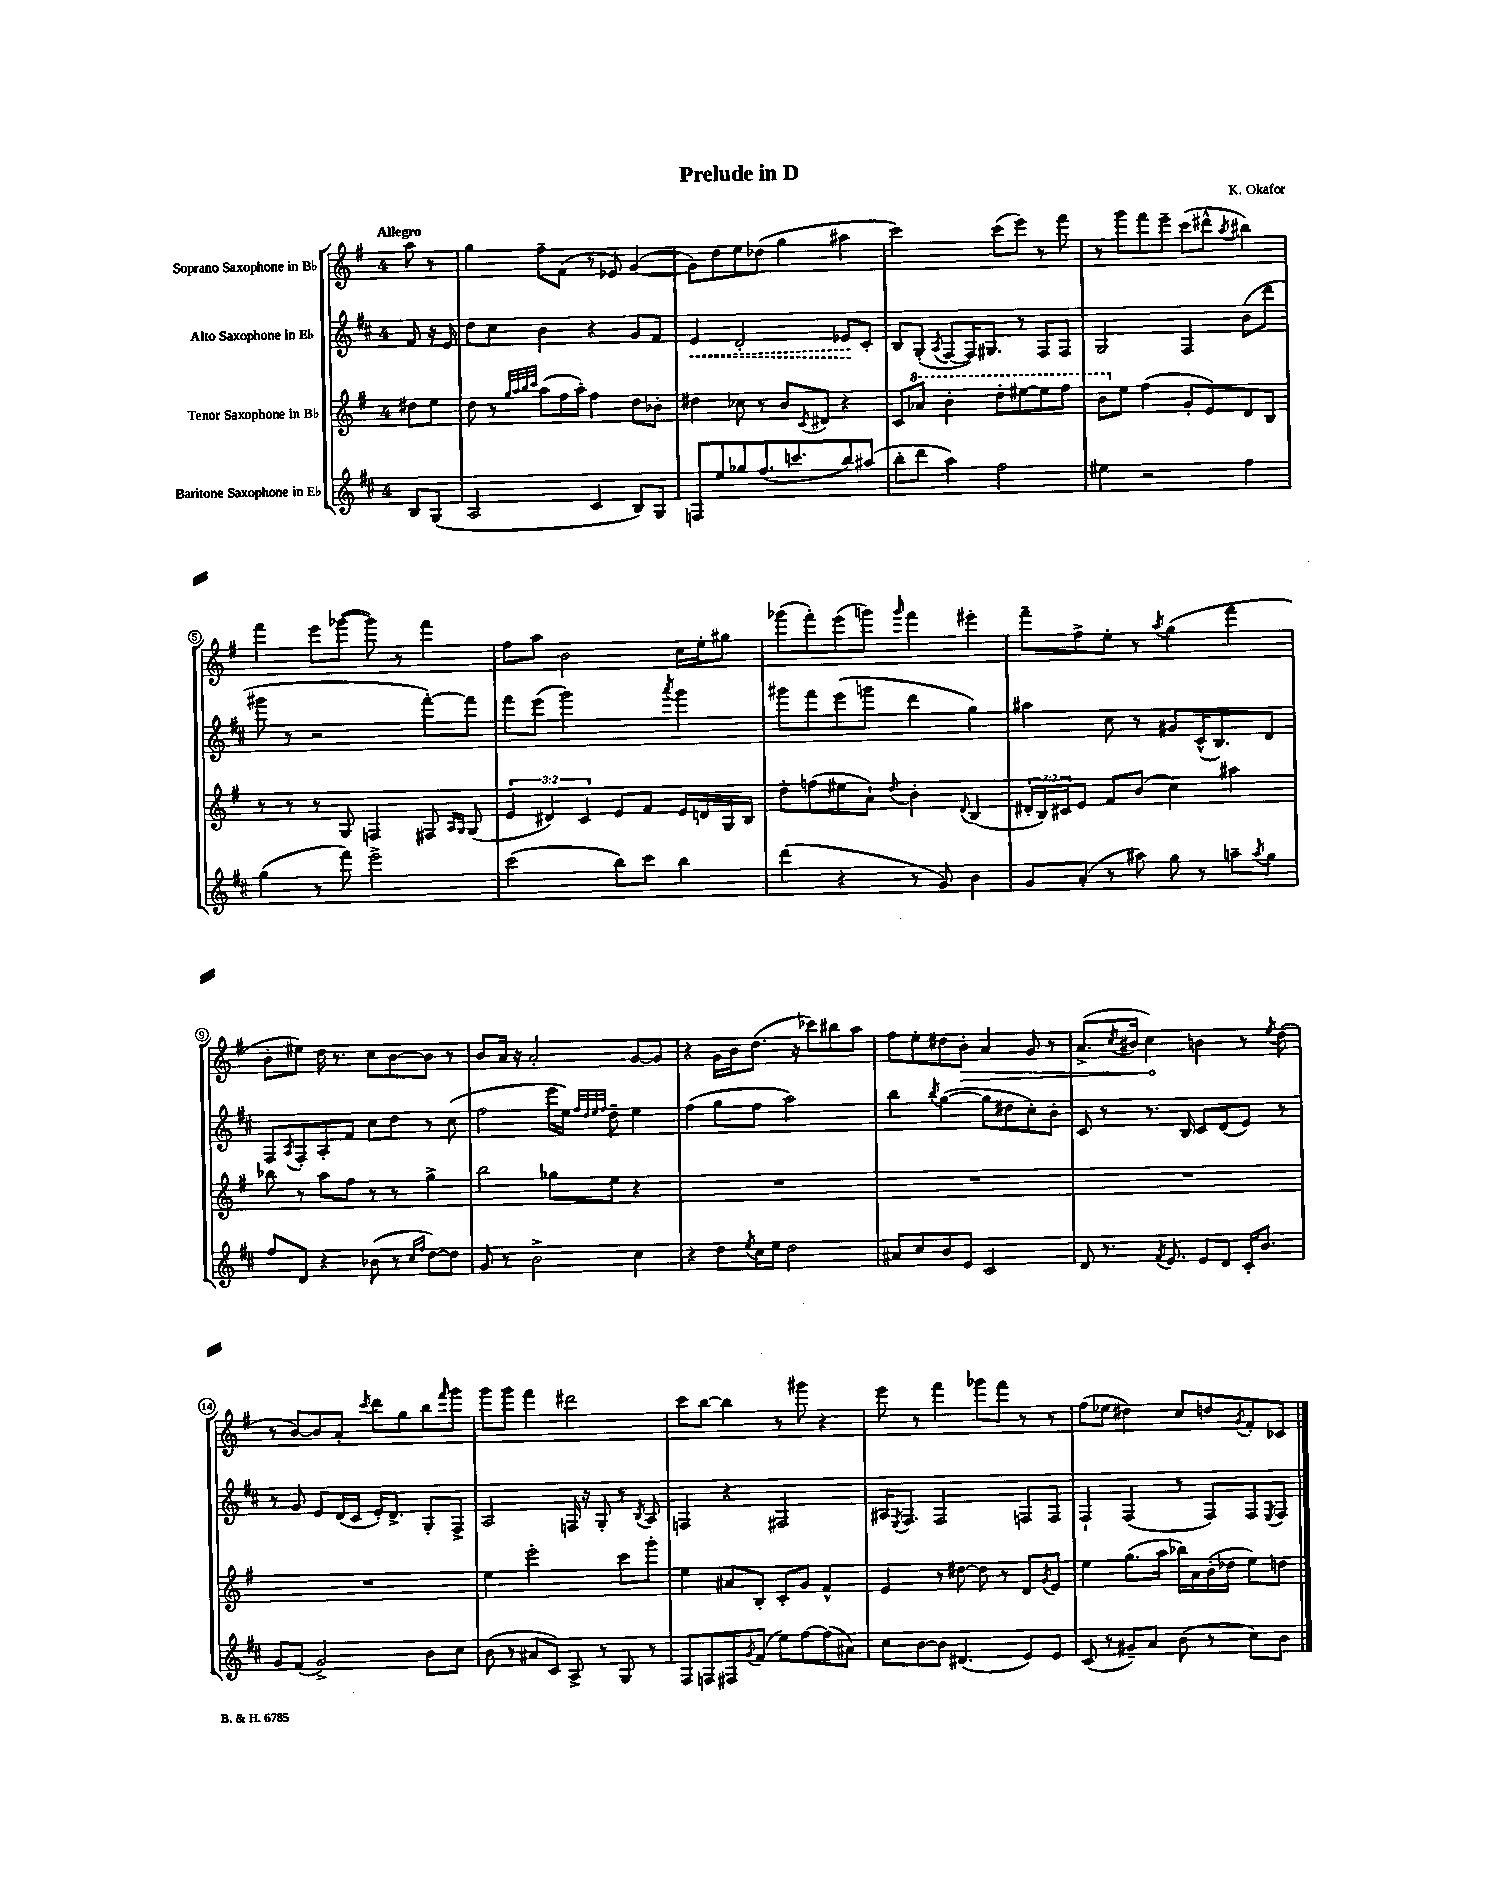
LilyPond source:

\header { title = "Prelude in D" composer = "K. Okafor" }
<<
\new StaffGroup <<
\new Staff = "s0" \with { instrumentName = "Soprano Saxophone in Bb" } {
    \clef treble \key g \major \once \override Staff.TimeSignature.style = #'single-digit \time 4/4 \partial 4 \tempo "Allegro"
    a''8 r8 |
    g''4 fis''8-- fis'8( r8 ees'8) g'4~( |
    g'8) d''8 e''8 des''8( g''4 ais''4 |
    c'''2) c'''8( e'''8) r8 fis'''8 |
    r8 g'''8 fis'''8 e'''8-- c'''8( dis'''8-^ \acciaccatura { a''8 } bis''4) |
    fis'''4 e'''8 ges'''8~( ges'''8) r8 fis'''4 |
    fis''8 a''8 b'2 c''16 e''16-. gis''8 |
    ges'''8( fis'''8-.) e'''8( g'''8) \grace { g'''16 } fis'''4 eis'''4-. |
    fis'''8-- fis''8-> e''8-. r8 \acciaccatura { a''8 } g''4( fis'''4 |
    b'8-. eis''8) d''16 r8. c''8 b'8~ b'8 r8 |
    b'8 a'16 r16 a'2-. g'8~ g'8 |
    r4 g'16 b'16 d''8.( r16 ces'''8) bis''8 a''8 |
    fis''8 e''8-. dis''8 \once \override Hairpin.circled-tip = ##t b'8-.\> a'4 g'8 r8 |
    a'8.->( \acciaccatura { c''8 } bis'16 c''4\!) b'4 r8 \acciaccatura { e''8 } d''8( |
    r8 b'8~) b'8 a'8-. \acciaccatura { c'''8 } d'''8 g''8 b''8 \grace { fis'''16 } g'''8 |
    g'''8 g'''8 fis'''4 dis'''2 |
    c'''8 b''8~ b''4 r8 gis'''8 r4 |
    e'''8 r8 fis'''4 ges'''8 fis'''8 r8 r8 |
    fis''8( ees''8 dis''4) c''8 d''8 \acciaccatura { g'8 } fis'8-. ces'8 \bar "|." |
}
\new Staff = "s1" \with { instrumentName = "Alto Saxophone in Eb" } {
    \clef treble \key d \major \once \override Staff.TimeSignature.style = #'single-digit \time 4/4 \partial 4
    fis'8 r16 e'16 |
    d''8 cis''8 b'4 r4 g'8 fis'8 |
    \once \override Hairpin.style = #'dashed-line e'4\< d'2-. ees'8\! cis'8-. |
    b8 g8-.( \acciaccatura { a8 } fis8~ fis16) gis8. r8 fis8 fis8 |
    g2 fis4 b'8( d'''8 |
    gis'''8 r8 r2 fis'''8~-.) fis'''8 |
    fis'''8 e'''8( g'''2) \acciaccatura { a'''8 } g'''4 |
    gis'''8 fis'''8 e'''8( g'''8 d'''4 g''4) |
    ais''4 cis''8 r8 gis'8 cis'16-^( b8.) d'8 |
    fis8 \acciaccatura { a8 } fis8-. a8-. fis'8 cis''8 d''8 r8 cis''8( |
    fis''2 e'''16 e''16) \grace { fis''32 d''32 e''32 fis''32 } d''8-- e''4 |
    fis''4( g''8 fis''8 a''2) |
    b''4 \acciaccatura { b''8 } g''4~( g''8 dis''8 cis''8-.) b'8-. |
    cis'8 r8 r8. b16 cis'8 d'8( e'8) r8 |
    r8 g'8 e'8 d'16( cis'16 e'16-.) d'8.-> g8-. fis8-> |
    a2 f16 r16 g8-. r8 \acciaccatura { b8 } a8 |
    f4 r4 fis2 |
    ais16 \acciaccatura { e8 } fis8. fis2 f8 f8 |
    fis4-! fis4( r8 fis8) fis8 \acciaccatura { e8 } fis8 \bar "|." |
}
\new Staff = "s2" \with { instrumentName = "Tenor Saxophone in Bb" } {
    \clef treble \key g \major \once \override Staff.TimeSignature.style = #'single-digit \time 4/4 \override Staff.TupletNumber.text = #tuplet-number::calc-fraction-text \partial 4
    dis''8 e''8 |
    d''8 r8 \grace { g''32 a''32 b''32 c'''32 } a''8( fis''16 a''16-.) fis''4 d''8 bes'8-. |
    dis''4 ces''8 r8 b'8 \acciaccatura { c'8 } dis'8 r4 |
    c'8 \ottava #1 aes''8 b''4-. d'''8-. eis'''8~ eis'''8 fis'''8 |
    b''8 \ottava #0 e''8 fis''4( g'8-. e'8) d'8 b8 |
    r8 r8 r8 g8 f4 fis8 \grace { a16 g16 } g8( |
    \tuplet 3/2 { e'4 dis'4) c'4 } e'8 fis'8 e'16 d'16 g16 b16 |
    d''8-. f''8( eis''8 a'8-!) \appoggiatura { d''8 } b'4-. \appoggiatura { d'8 } b4( |
    \tuplet 3/2 { dis'16-. b16) cis'16 } e'8 fis'8 b'8( c''4) ais''4 |
    bes''8 r8 a''8 fis''8 r8 r8 g''4-> |
    b''2 ges''8 e''8 r4 |
    R1 |
    R1 |
    R1 |
    R1 |
    e''4 e'''2-. c'''8 g'''8-. |
    e''4 ais'8 b8-. c'8-. g'8 fis'4-^ |
    e'4 r8 dis''8~ dis''8 r8 d'8 \acciaccatura { g'8 } e'8 |
    e''4 g''8.( a''16 bes''16) a'16 b'16-.( des''16 e''8) d''8 \bar "|." |
}
\new Staff = "s3" \with { instrumentName = "Baritone Saxophone in Eb" } {
    \clef treble \key d \major \once \override Staff.TimeSignature.style = #'single-digit \time 4/4 \partial 4
    b8 g8( |
    a2 cis'4 b8) g8 |
    f8 e''8 ges''8 fis''8.( c'''8. b''8) ais''8( |
    b''8-. d'''8 a''4) fis''2 |
    eis''4 r2 fis''4 |
    g''4( r8 fis'''8) e'''2-> |
    cis'''2( b''8) cis'''8 b''4 |
    d'''4( r4 r8 g'8) b'4 |
    g'8 a'8-.( r8 ais''8) g''8 r8 a''8-- \acciaccatura { a''8 } g''8 |
    fis''8 d'8 r4 bes'8( r8 \grace { cis''16 fis''16 } d''8~) d''8 |
    g'8 r8 b'2-> cis''4 |
    r4 d''8 \acciaccatura { e''8 } cis''16 e''16 d''2 |
    ais'8 cis''8 b'8 e'8 cis'2 |
    d'8 r8. \acciaccatura { fis'8 } e'8. e'8 d'8 cis'16-. b'8. |
    g'8 fis'8( g'2->) b'8 cis''8 |
    b'8( r8 ais'8 cis'8) a8-> r8 g8 r8 |
    fis8 f8 fis8 \acciaccatura { g'8 } fis'8( e''8) fis''8~ fis''8( ais'8) |
    cis''8 b'8~ b'8 dis'4.( e'8) e'8 |
    cis'8( r8 gis'8--) a'8 b'8( r8 cis''8) b'8 \bar "|." |
}
>>
>>
\layout { \context { \Score \override BarNumber.stencil = #(make-stencil-circler 0.1 0.3 ly:text-interface::print) } }
